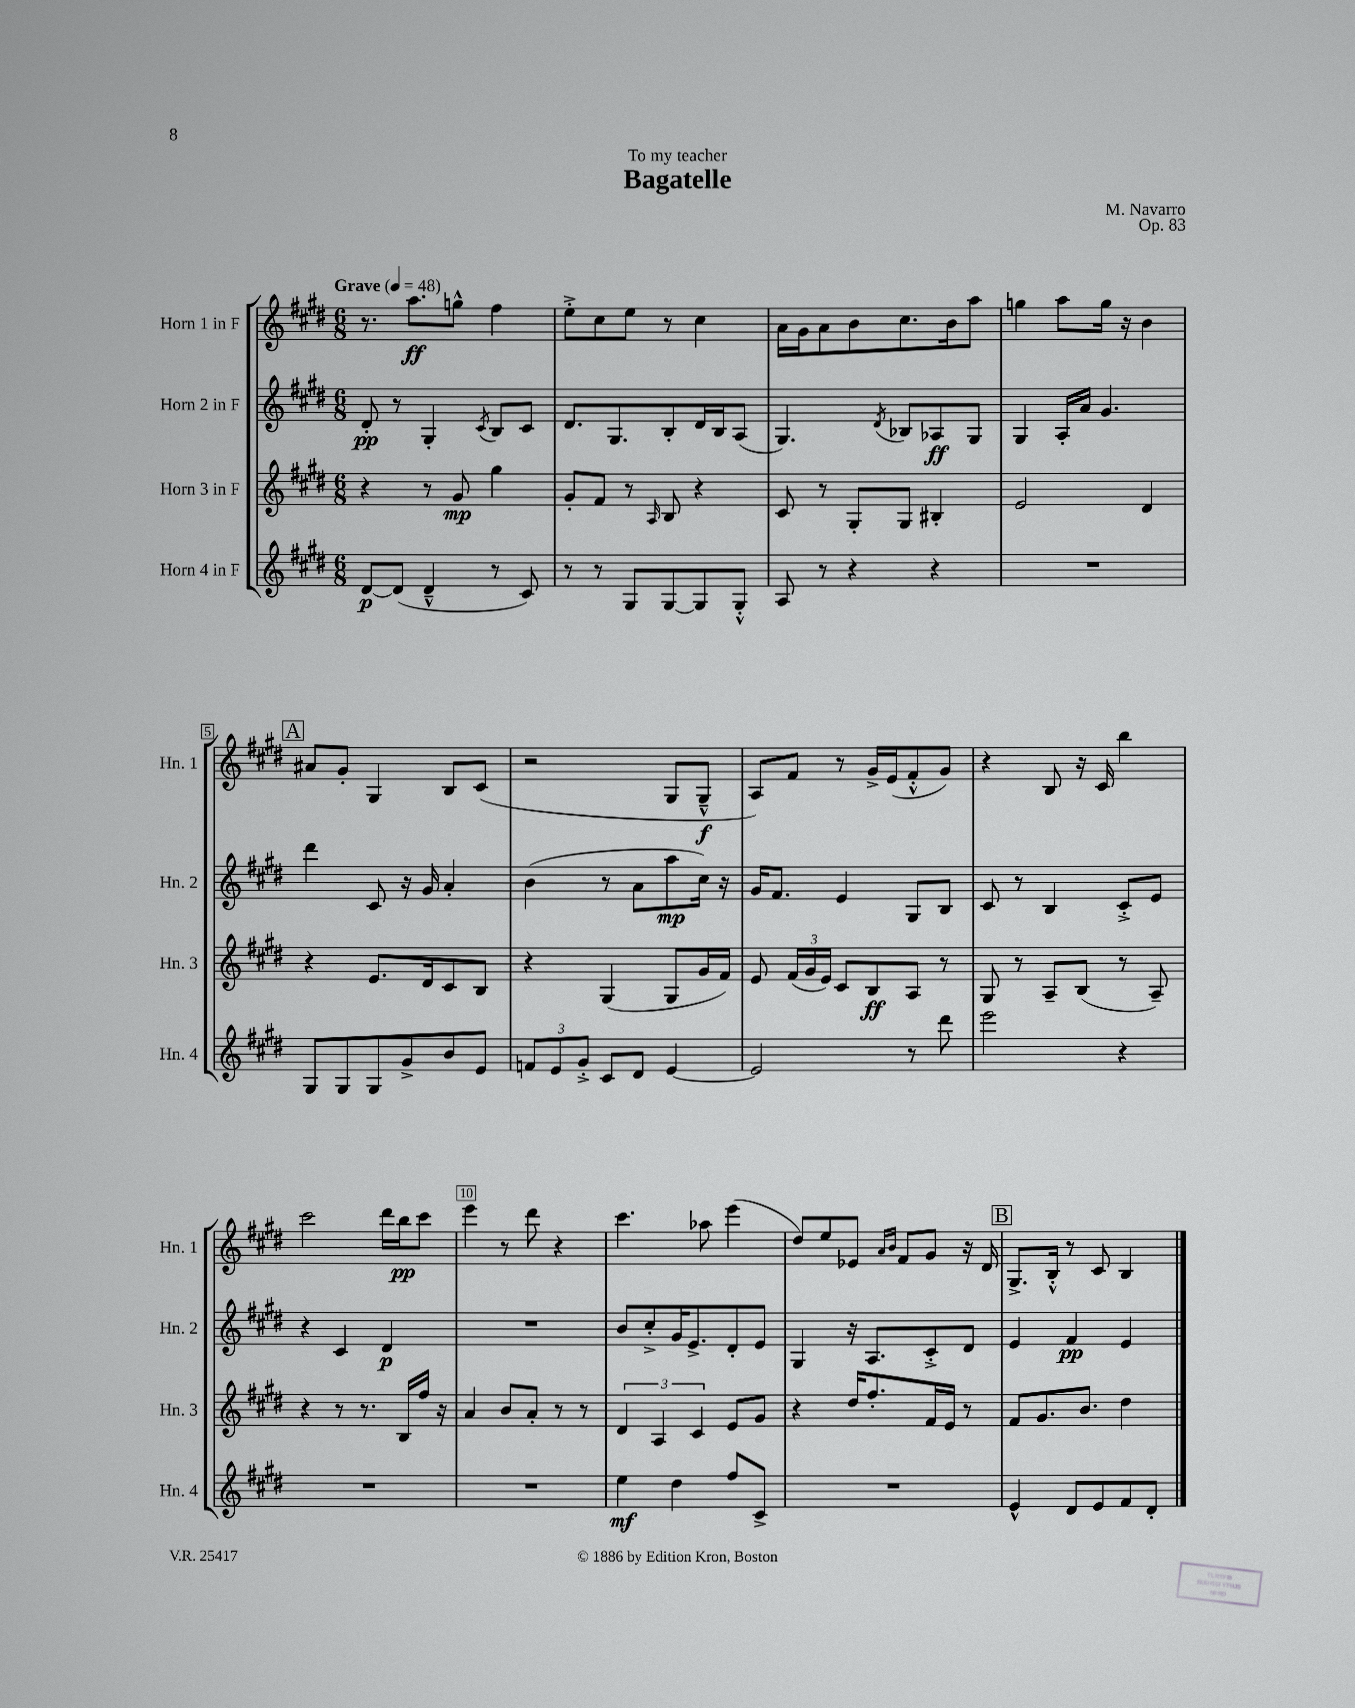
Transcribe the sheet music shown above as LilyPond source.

\header { title = "Bagatelle" composer = "M. Navarro" dedication = "To my teacher" opus = "Op. 83" }
<<
\new StaffGroup <<
\new Staff = "s0" \with { instrumentName = "Horn 1 in F" shortInstrumentName = "Hn. 1" } {
    \clef treble \key e \major \numericTimeSignature \time 6/8 \tempo "Grave" 4 = 48
    \autoBeamOff r8. a''8.[\ff g''8]-^ fis''4 |
    e''8[-.-> cis''8 e''8] r8 cis''4 |
    a'16[ gis'16 a'8 b'8 cis''8. b'16 a''8] |
    g''4 a''8[ g''16] r16 b'4 |
    \mark \markup { \box "A" } ais'8[ gis'8]-. gis4 b8[ cis'8]( |
    r2 gis8[ gis8]---^\f |
    a8[) fis'8] r8 gis'16[-> e'16( fis'8-.-^ gis'8]) |
    r4 b8 r16 cis'16 b''4 |
    cis'''2 dis'''16[ b''16\pp cis'''8] |
    e'''4 r8 dis'''8 r4 |
    cis'''4. aes''8 e'''4( |
    dis''8[) e''8 ees'8] \grace { a'16[ b'16] } fis'8[ gis'8] r16 dis'16 |
    \mark \markup { \box "B" } gis8.[-> b16]-.-^ r8 cis'8 b4 \bar "|." |
}
\new Staff = "s1" \with { instrumentName = "Horn 2 in F" shortInstrumentName = "Hn. 2" } {
    \clef treble \key e \major \numericTimeSignature \time 6/8
    \autoBeamOff dis'8-.\pp r8 gis4-. \acciaccatura { cis'8 } b8[ cis'8] |
    dis'8.[ gis8. b8-. dis'16 b16 a8]( |
    gis4.) \acciaccatura { dis'8 } bes8[ aes8\ff gis8] |
    gis4 a16[-. a'16] gis'4. |
    \mark \markup { \box "A" } dis'''4 cis'8 r16 gis'16 a'4-. |
    b'4( r8 a'8[ a''8\mp cis''16]) r16 |
    gis'16[ fis'8.] e'4 gis8[ b8] |
    cis'8 r8 b4 cis'8[-.-> e'8] |
    r4 cis'4 dis'4\p |
    R2. |
    b'8[ cis''8-.-> gis'16 e'8.-> dis'8-. e'8] |
    gis4 r16 a8.[ cis'8-.-> dis'8] |
    \mark \markup { \box "B" } e'4 fis'4\pp e'4 \bar "|." |
}
\new Staff = "s2" \with { instrumentName = "Horn 3 in F" shortInstrumentName = "Hn. 3" } {
    \clef treble \key e \major \numericTimeSignature \time 6/8
    \autoBeamOff r4 r8 gis'8\mp gis''4 |
    gis'8[-. fis'8] r8 \grace { a16 } b8 r4 |
    cis'8 r8 gis8[-. gis8] bis4-. |
    e'2 dis'4 |
    \mark \markup { \box "A" } r4 e'8.[ dis'16 cis'8 b8] |
    r4 gis4( gis8[ gis'16 fis'16]) |
    e'8 \tuplet 3/2 { fis'16[( gis'16 e'16]) } cis'8[ b8\ff a8] r8 |
    gis8 r8 a8[-- b8]( r8 a8--) |
    r4 r8 r8. b16[ fis''16] r16 |
    a'4 b'8[ a'8]-. r8 r8 |
    \tuplet 3/2 { dis'4 a4 cis'4 } e'8[ gis'8] |
    r4 dis''16[ fis''8.-. fis'16 e'16] r8 |
    \mark \markup { \box "B" } fis'8[ gis'8. b'8.] dis''4 \bar "|." |
}
\new Staff = "s3" \with { instrumentName = "Horn 4 in F" shortInstrumentName = "Hn. 4" } {
    \clef treble \key e \major \numericTimeSignature \time 6/8
    \autoBeamOff dis'8[~\p dis'8]( dis'4---^ r8 cis'8) |
    r8 r8 gis8[ gis8~ gis8 gis8]-.-^ |
    a8 r8 r4 r4 |
    R2. |
    \mark \markup { \box "A" } gis8[ gis8 gis8 gis'8-> b'8 e'8] |
    \tuplet 3/2 { f'8[ e'8 gis'8]-.-> } cis'8[ dis'8] e'4~ |
    e'2 r8 dis'''8 |
    e'''2 r4 |
    R2. |
    R2. |
    e''4\mf dis''4 fis''8[ cis'8]-> |
    R2. |
    \mark \markup { \box "B" } e'4-^ dis'8[ e'8 fis'8 dis'8]-. \bar "|." |
}
>>
>>
\layout { \context { \Score \override BarNumber.break-visibility = ##(#f #t #t) barNumberVisibility = #(every-nth-bar-number-visible 5) \override BarNumber.stencil = #(make-stencil-boxer 0.1 0.3 ly:text-interface::print) } }
